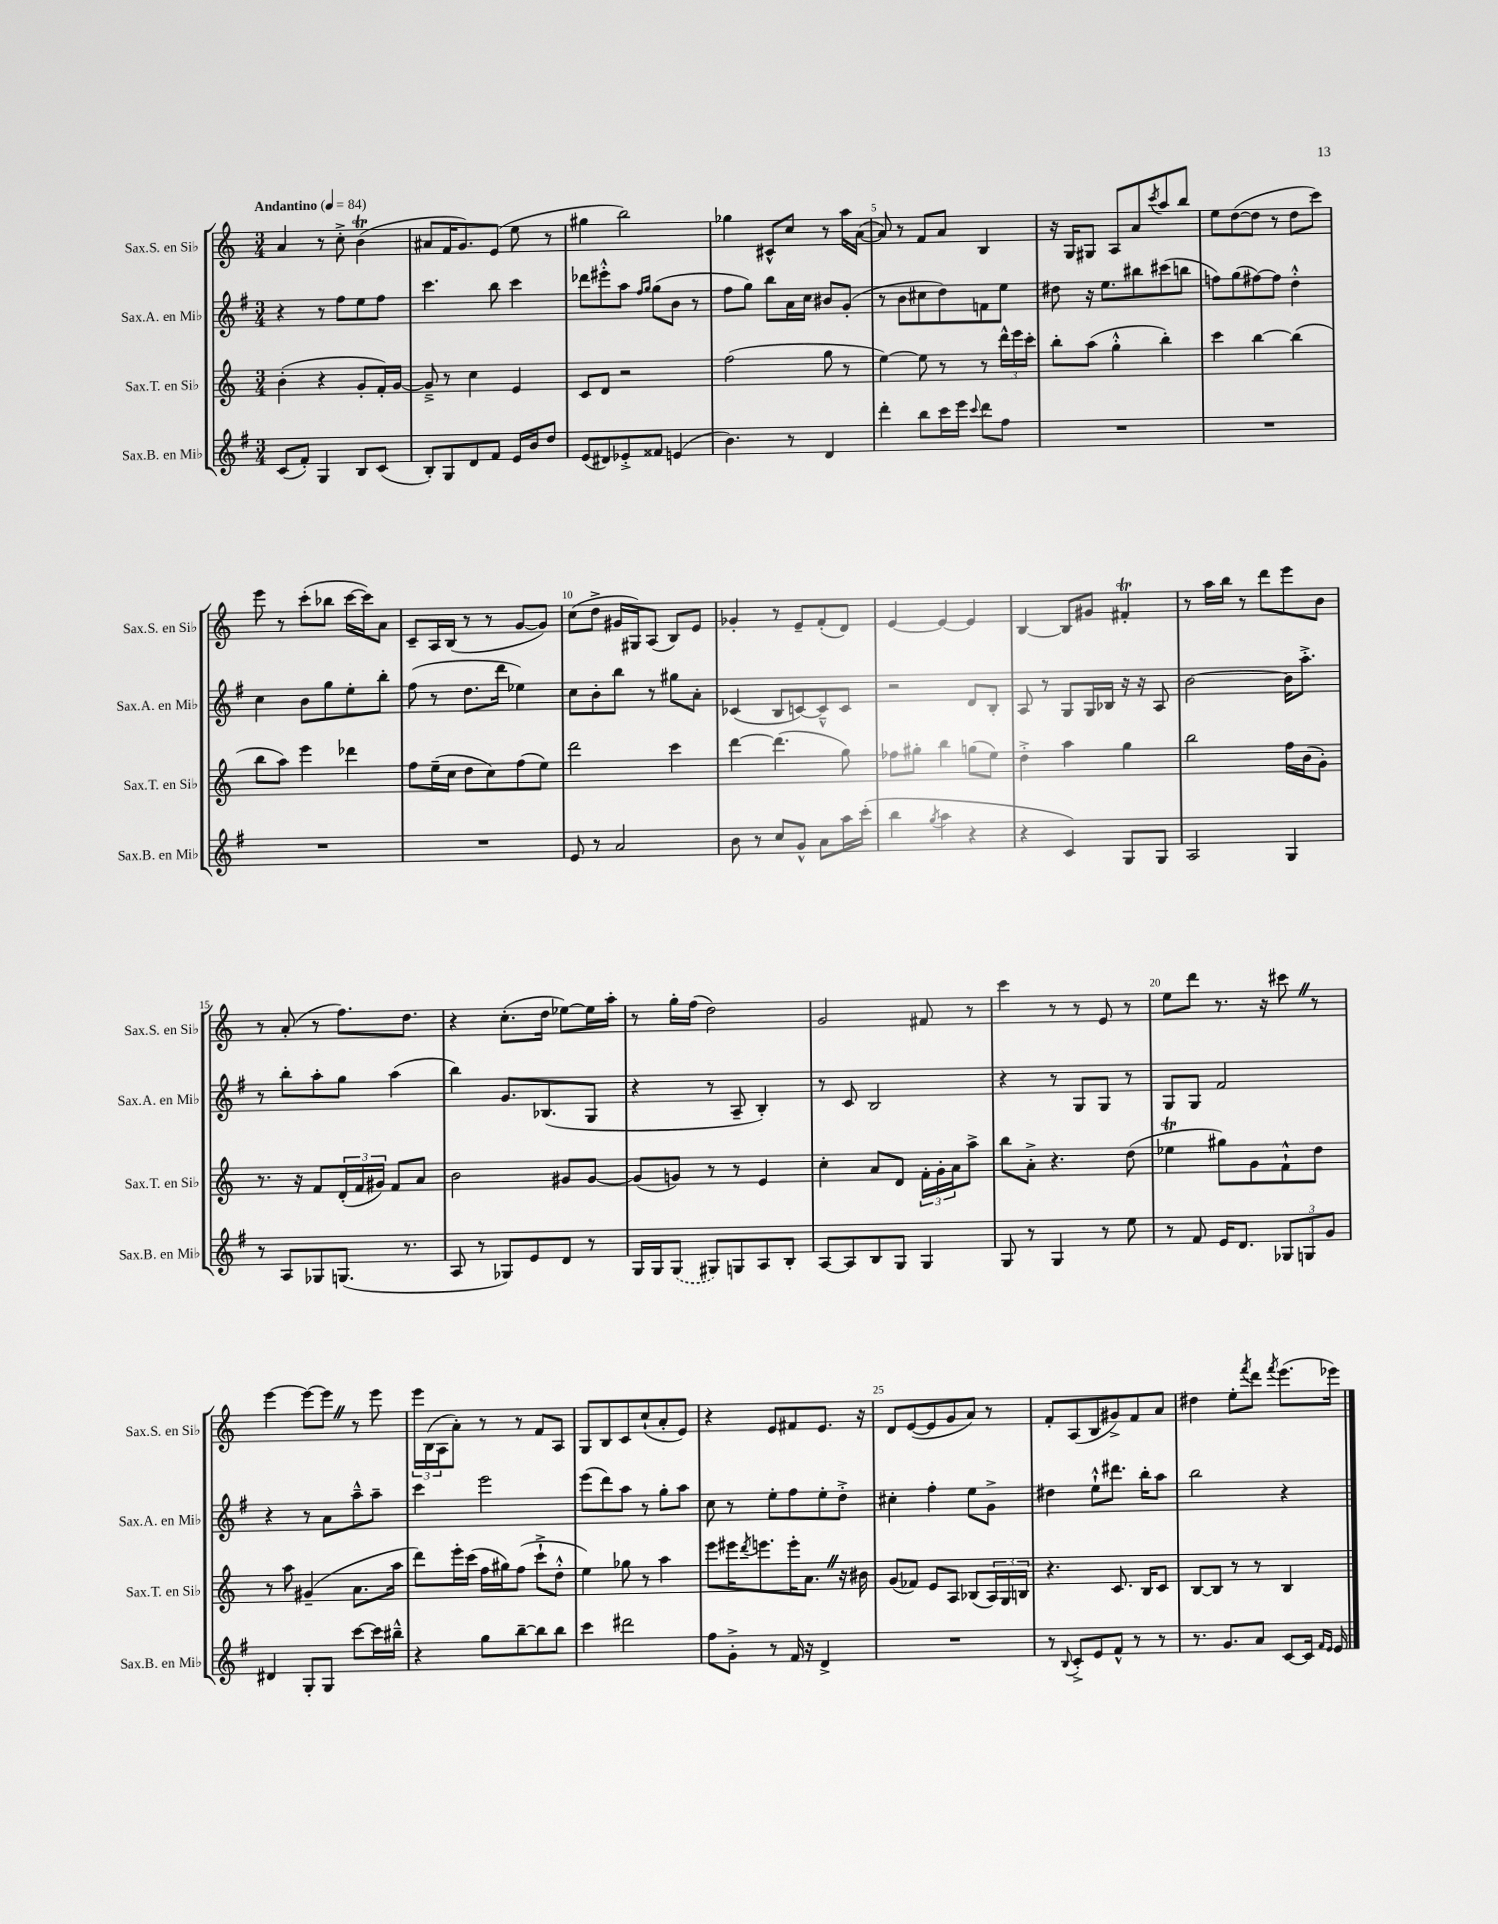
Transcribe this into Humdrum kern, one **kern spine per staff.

**kern	**kern	**kern	**kern
*part4	*part3	*part2	*part1
*staff4	*staff3	*staff2	*staff1
*I"Sax.B. en Mi♭	*I"Sax.T. en Si♭	*I"Sax.A. en Mi♭	*I"Sax.S. en Si♭
*I'Sax.B. en Mi♭	*I'Sax.T. en Si♭	*I'Sax.A. en Mi♭	*I'Sax.S. en Si♭
*clefG2	*clefG2	*clefG2	*clefG2
*k[f#]	*k[]	*k[f#]	*k[]
*M3/4	*M3/4	*M3/4	*M3/4
*MM84	*MM84	*MM84	*MM84
=1	=1	=1	=1
!	!	!	!LO:TX:a:B:t=Andantino
(8c/L	(4b'\	4r	4a/
8f#'/J)	.	.	.
4G/	4r	8r	8r
.	.	8ff#\L	8cc'^\
8B/L	8g'/L	8ee\	(4bt\
(8c/J	16f'/L)	8ff#\J	.
.	[16g/JJ	.	.
=2	=2	=2	=2
8B'/L)	8g~^/]	4.ccc\	8a#X/L
8G/	8r	.	16f/K
.	.	.	8.g/)
8d/	4cc\	.	.
8f#/J	.	8bb\	(8e/J
16e/LL	4e/	4ccc\	8ee\
16b/J	.	.	.
8dd/J	.	.	8r
=3	=3	=3	=3
(8e/L	8c/L	8ddd-X\L	4gg#X\
8d#X/)	8d/J	8eee#X'^^\	.
8e-X'^/	2r	8aa\J	2bb\)
.	.	16qqff#/LL	.
.	.	16qqgg/JJ	.
8f##X/J	.	(8gg\L	.
(4en/	.	8b\J	.
.	.	8r	.
=4	=4	=4	=4
4.b\)	(2ff\	8ff#\L	4gg-X\
.	.	8gg\J)	.
.	.	8bb\L	8c#X^^/L
8r	.	16a\L	8cc/J
.	.	16cc\JJ	.
4d/	8gg\	8b#X/L	8r
.	8r	(8g'/J	16aa\LL
.	.	.	([16a\JJ
=5	=5	=5	=5
4ddd'\	[4ee\)	8r	8a/])
.	.	8b\L	8r
8bb\L	8ee\]	8cc#X\	8f/L
16ccc\L	8r	8dd\)	8a/J
16eee\JJ	.	.	.
8qqccc/	.	.	.
8ddd\L	8r	8fn\	4B/
8ff#\J	24ddd^^\LL	8ee\J	.
.	24eee\	.	.
.	24ccc'\JJ	.	.
=6	=6	=6	=6
2.r	8bb'\L	8dd#X\	16r
.	.	.	16G/KL
.	(8aa\J	16r	8G#X/J
.	.	8.ee\L	.
.	4gg'^^\	.	8A/L
.	.	8bb#X\	8a/
.	.	.	8qccc/
.	4bb'\)	(8ccc#X\	8aa/
.	.	8bbn\J	8bb/J
=7	=7	=7	=7
2.r	4ccc\	8ffn\L)	8ee\L
.	.	(8gg\	([8dd\
.	[4bb\	[8ff#X\)	8dd\J]
.	.	8ff#\J]	8r
.	(4bb\]	4dd'^^\	8dd\L
.	.	.	8ccc\J)
!!LO:LB:g=z
=8	=8	=8	=8
2.r	8bb\L	4cc\	8eee\
.	8aa\J)	.	8r
.	4eee\	8b\L	(8ccc'\L
.	.	8gg\	8bb-X\J
.	4ddd-X\	8ee'\	[16ccc\LL
.	.	.	16ccc\J])
.	.	8bb'\J	8a\J
=9	=9	=9	=9
2.r	8ff\L	(8ff#\	8c~/L
.	(16ee~\L	8r	16A/L
.	16cc\JJ	.	(16B/JJ
.	8dd\L	8.dd\L	8r
.	8cc\)	.	8r
.	.	16ddd\Jk	.
.	(8ff\	4ee-X\)	[8g/L
.	8ee\J)	.	8g/J])
=10	=10	=10	=10
8e/	2ddd\	8cc\L	(8cc\L
8r	.	8b'\	8dd^\J
2a/	.	8bb\J	16g#X/LL
.	.	.	16G#X/J)
.	.	8r	(8A/J
.	4ccc\	8gg#X\L	8B/L)
.	.	8a'\J	8e/J
=11	=11	=11	=11
8b\	[4ddd\	(4c-X/	4g-X'/
8r	.	.	.
8cc/L	(4.ddd\]	8B/L	8r
8g^^/J	.	[8cn/)	8e~/L
8a\L	.	8c~^^/]	(8f'/
16aa\L	8gg\)	8c/J	8d/J)
(16ccc'\JJ	.	.	.
=12	=12	=12	=12
4bb\	8ff-X\L	2r	[4e/
.	8gg#X'\J	.	.
8qgg/	.	.	.
4aa\	4bb\	.	4e/_
4r	(8ggn\L	8d/L	4e/]
.	8ee\J)	8B'/J	.
=13	=13	=13	=13
4r	4dd'^\	8A/	[4B/
.	.	8r	.
4c/)	4aa\	8G/L	8B/L]
.	.	16G/L	8g#X/J
.	.	16B-X/JJ	.
8G/L	4gg\	16r	4f#Xt'/
.	.	16r	.
8G/J	.	8A/	.
=14	=14	=14	=14
2A/	2bb\	[2b\	8r
.	.	.	16aa\LL
.	.	.	16bb\JJ
.	.	.	8r
.	.	.	8ddd\L
4G/	16ff\LL	16b\KL]	8eee\
.	(16b\J	8.aa'^\J	.
.	8g'\J)	.	8b\J
!!LO:LB:g=z
=15	=15	=15	=15
8r	8.r	8r	8r
8A/L	.	8bb'\L	(8a'/
.	16r	.	.
8G-X/	8f/L	8aa'\	8r
(8.Gn/J	(24d'/L	8gg\J	8.ff\L)
.	24f/	.	.
.	24g#X/JJ)	.	.
.	8f/L	(4aa\	.
8.r	.	.	8.dd\J
.	8a/J	.	.
=16	=16	=16	=16
8A/	2b\	4bb\)	4r
8r	.	.	.
8G-X/L)	.	8.g/L	(8.cc'\L
8e/	.	.	.
.	.	(8.B-X/	16dd\Jk
8d/J	8g#X/L	.	[8ee-X\L)
8r	[8g#/J	8G/J	16ee-\L]
.	.	.	16aa'\JJ
=17	=17	=17	=17
16G/LL	(8g#/L]	4r	8r
16G/J	.	.	.
(8G/J	8gn/J)	.	16gg'\LL
.	.	.	(16ff\JJ
8G#X/L)	8r	8r	2dd\)
8Gn/	8r	8A~/	.
8A/	4e/	4B'/)	.
8B'/J	.	.	.
=18	=18	=18	=18
[8A/L	4cc'\	8r	2g/
8A/]	.	8c/	.
8B/	8a/L	2B/	.
8G/J	8d/J	.	.
4G/	24f'\LL	.	8f#X/
.	24g'\	.	.
.	24a\J	.	.
.	8aa^\J	.	8r
=19	=19	=19	=19
8G/	8bb\L	4r	4ccc\
8r	8a'^\J	.	.
4G/	4.r	8r	8r
.	.	8G/L	8r
8r	.	8G/J	8e/
8ee\	(8dd\	8r	8r
=20	=20	=20	=20
8r	4ee-XT\	8G/L	8ee\L
8f#/	.	8G/J	8ddd\J
16e/KL	8gg#X\L)	2f#/	8.r
8.d/J	.	.	.
.	8g\	.	.
.	.	.	16r
12G-X/L	8f`^^\	.	8ccc#XZ\
12Gn/	.	.	.
.	8dd\J	.	8r
12g/J	.	.	.
!!LO:LB:g=z
=21	=21	=21	=21
4d#X/	8r	4r	[4eee\
.	8aa\	.	.
8G'/L	(4g#X~/	8r	8eee\L_
8G/J	.	8a\L	8eeeZ\J]
[8ccc\L	8.a\L	8aa~^^\	8r
16ccc\L]	.	8aa~\J	8eee\
16bb#X~^^\JJ	16aa\Jk	.	.
=22	=22	=22	=22
4r	8ddd\L)	4ccc\	24eee\LL
.	.	.	(24B\
.	.	.	24A\J
.	16eee'\L	.	8a'\J)
.	(16ccc\JJ	.	.
8gg\L	16ff\LL	2eee\	8r
.	16gg#X\J)	.	.
[8bb~\	(8ff\J	.	8r
8bb\]	8ccc`^\L	.	8f/L
8bb\J	8dd'^^\J	.	8A/J
=23	=23	=23	=23
4ccc\	4ee\)	(8eee\L	8G/L
.	.	8ddd\)	8B/
2ddd#X\	8gg-X\	8aa\J	8c/
.	8r	8r	(8cc`/
.	4aa\	8gg'\L	8a'/
.	.	8aa\J	8e/J)
=24	=24	=24	=24
8ff#\L	8eee\L	8cc\	4r
8g'^\J	16eee#X\K	8r	.
.	8qddd/	.	.
.	8.eeen\	.	.
8r	.	8ee'\L	8e/L
16f#/	16eee'\K	8ff#\	8f#X/
16r	8.aZ\J	.	.
4d^/	.	8ee'\	8.e/J
.	16r	8dd'^\J	.
.	16b#X\	.	16r
=25	=25	=25	=25
2.r	(8g/L	4cc#X'\	8d/L
.	8f-X/J)	.	([8e/
.	8e/L	4ff#'\	8e/]
.	8A/J	.	8g/
.	(8B-X/L	8ee\L	8a/J)
.	24A/L)	8g^\J	8r
.	24G/	.	.
.	24Bn/JJ	.	.
=26	=26	=26	=26
8r	4.r	4dd#X\	8f'/L
8qqB/	.	.	.
8c'^/L	.	.	(8A/
8e/	.	8ee`^^\L	8B/
8f#^^/J	8.c/	8.ddd#X\J	8g#X^/)
8r	.	.	8f/
.	16B/KL	16bb'\KL	.
8r	8c/J	8aa\J	8a/J
=27	=27	=27	=27
8.r	[8B/L	2bb\	4dd#X\
.	8B/J]	.	.
8.g/L	.	.	.
.	8r	.	8ee'\L
.	.	.	8qfff/
8a/J	8r	.	8ddd\J
.	.	.	8qfff/
[8c/L	4B/	4r	(8.eee\L
16c/Jk]	.	.	.
16qqf#/LL	.	.	.
16qqe/JJ	.	.	.
16e/	.	.	16eee-X\Jk)
==	==	==	==
*-	*-	*-	*-
